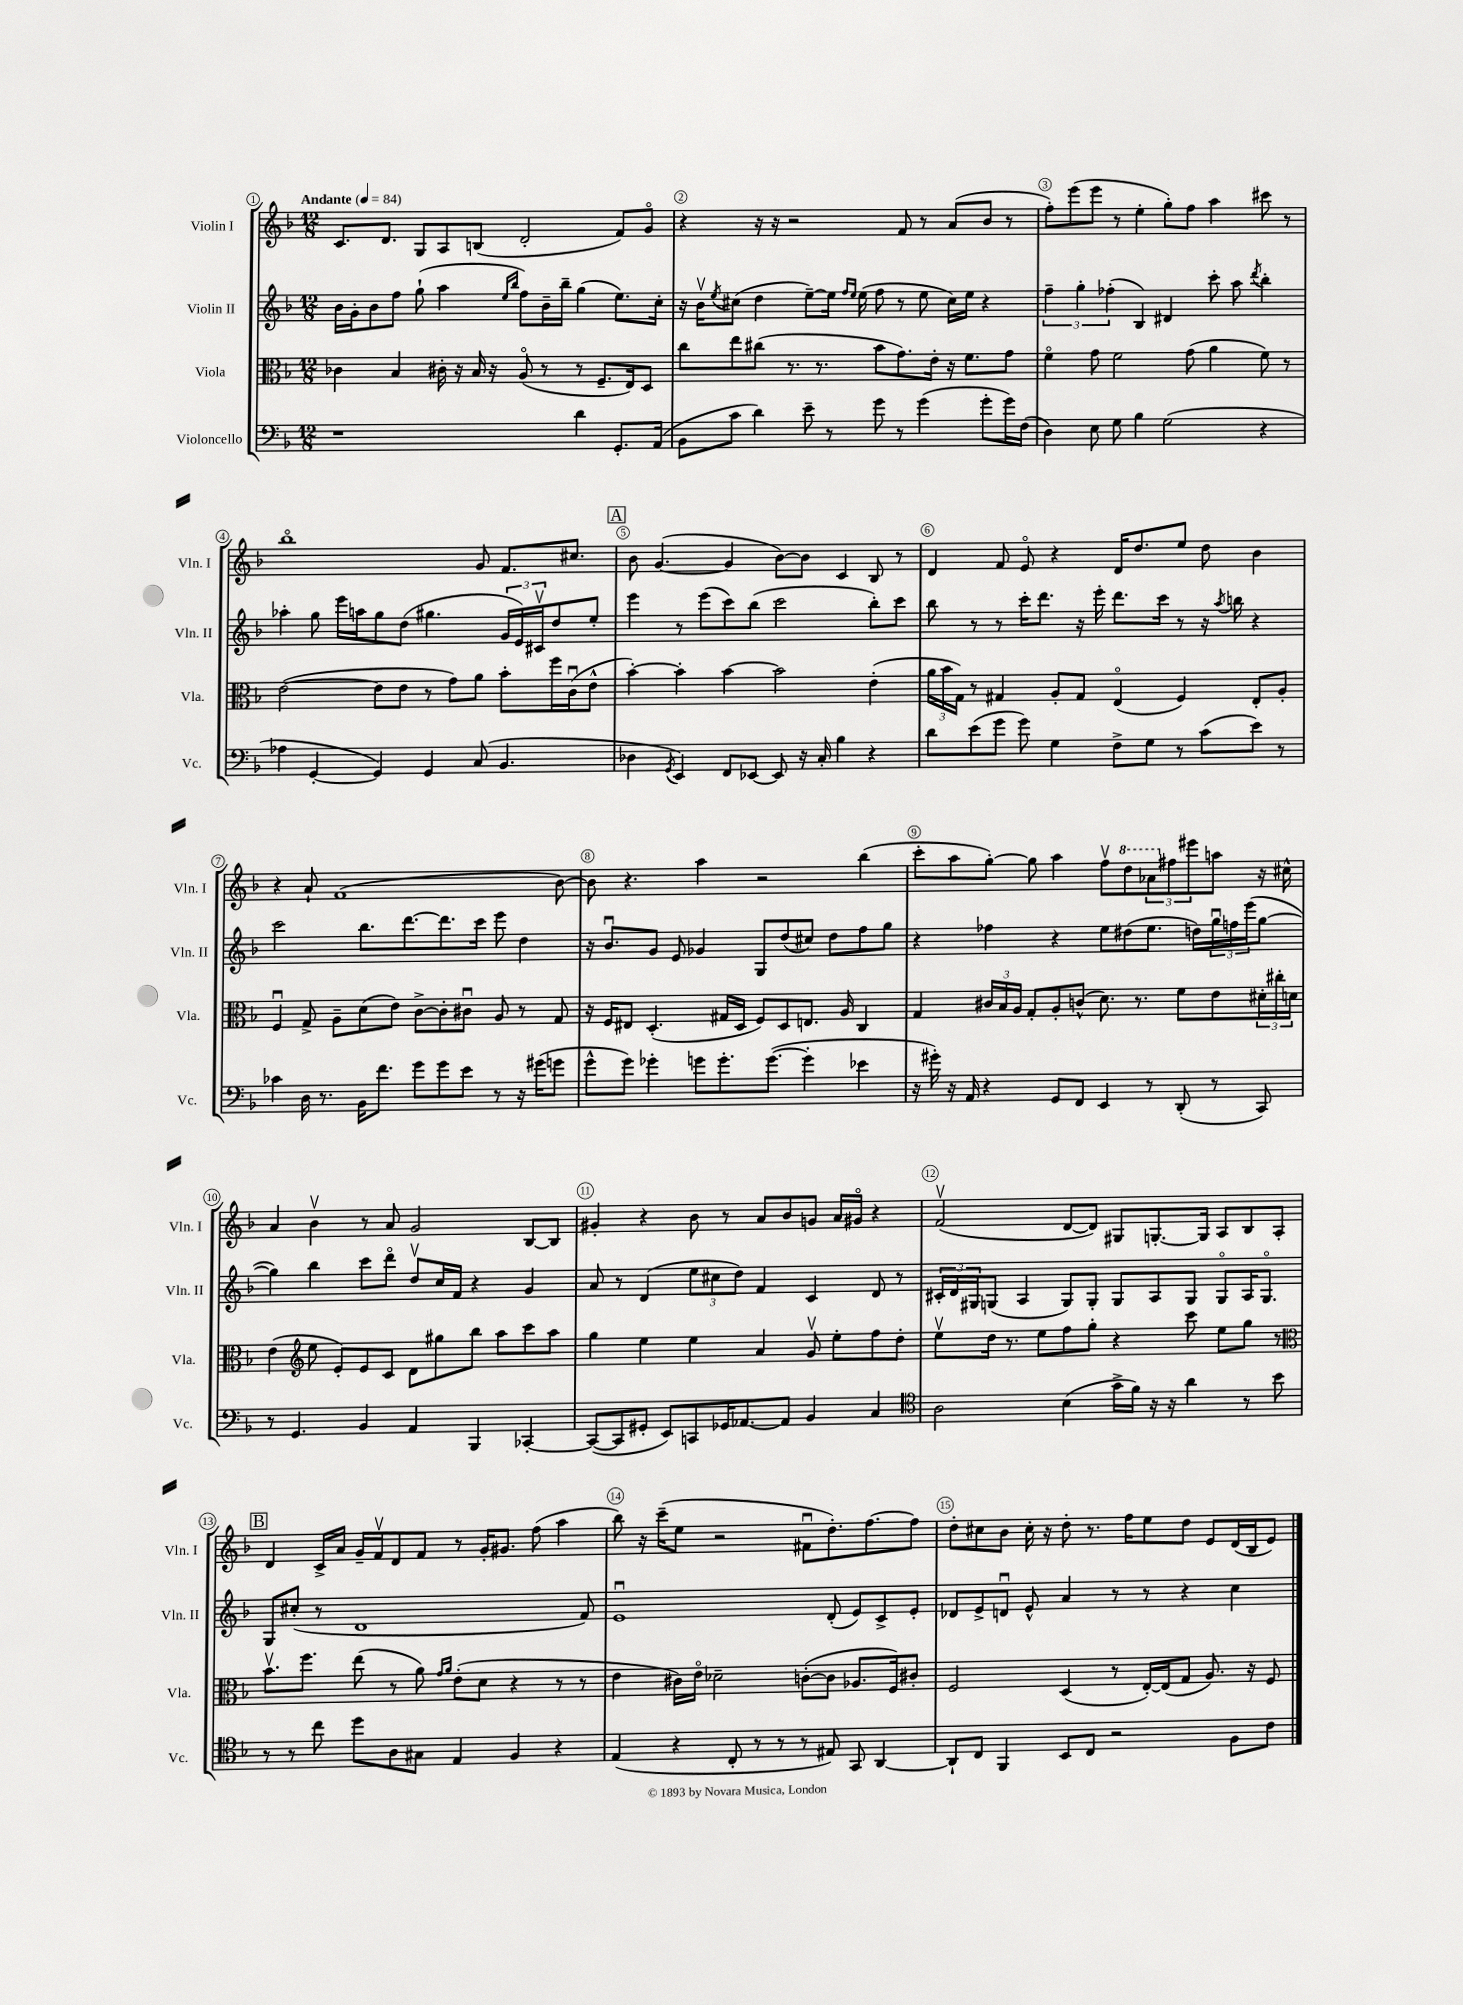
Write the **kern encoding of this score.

**kern	**kern	**kern	**kern
*staff4	*staff3	*staff2	*staff1
*clefF4	*clefC3	*clefG2	*clefG2
*k[b-]	*k[b-]	*k[b-]	*k[b-]
*M12/8	*M12/8	*M12/8	*M12/8
*MM84	*MM84	*MM84	*MM84
1r	4c-	16b-	8.c
.	.	16g'	.
.	.	8b-	.
.	.	.	8.d
.	4B-	8ff	.
.	.	(8gg`	8G
.	16c#'	4aa	8A
.	16r	.	.
.	16B-	.	(8B
.	16r	.	.
.	.	16qqee	.
.	.	16qqbb-	.
.	(8Ao	8ff)	2d'
.	8r	16b-~	.
.	.	16bb-~	.
4d	8r	(4gg	.
.	8.F~	.	.
8.GG'	.	8.ee)	8f)
.	16E)	.	.
.	8D	.	8go
(16AA	.	16cc'	.
=	=	=	=
8BB-	8cc	16r	4r
.	.	16b-v	.
.	.	8qee	.
8c	8ee	(8cc#	.
4d)	(8cc#	4dd	16r
.	.	.	16r
.	8.r	.	2r
8e~	.	[8ee~)	.
.	8.r	.	.
8r	.	16ee]	.
.	.	16qqff	.
.	.	16qqee	.
.	.	(16ee	.
8g	8b-	8ff	.
8r	8.g)	8r	8f
(4g	.	8ee	8r
.	16e'	.	.
.	16r	16cc#)	(8a
.	8.f	16ee	.
8g'	.	4r	8b-
16g)	8g	.	8r
(16F	.	.	.
=	=	=	=
4D)	4fo	6ff~	8ff')
.	.	.	(8eee
.	.	6gg'	.
8E	8g	.	8eee
.	.	(6ff-'	.
8G	2f	.	8r
4B-	.	4B-)	4ee'
(2G	.	4d#	8gg')
.	(8g	.	8ff
.	4a	8ccc'	4aa
.	.	8aa	.
.	.	8qddd	.
4r	8f)	4bb-'	8ccc#
.	8r	.	8r
=	=	=	=
4A-	([2e	4aa-'	1bb-o
[4GG'	.	8gg	.
.	.	16eee	.
.	.	16aa	.
4GG])	8e]	8gg	.
.	8e	(8dd	.
4GG	8r	4.gg#	.
.	8g)	.	.
(8C	8a	.	8g
4.BB-	8b-'	24g	8.f
.	.	24e)	.
.	.	24c#v	.
.	16ff	8dd	.
.	(16cu	.	8.cc#
.	8e^^	8ee'	.
=	=	=	=
4D-	[4b-')	4eee	8b-
.	.	.	([4.g
8qGG	.	.	.
4EE)	4b-']	8r	.
.	.	(8eee	.
8FF	[4b-	8ccc)	4g]
[8EE-	.	(8bb-	.
8EE-]	2b-]	2ccc	[8b-)
16r	.	.	8b-]
16C'	.	.	.
4B-	.	.	4c
4r	(4e'	8bb-')	8B-
.	.	8ccc	8r
=	=	=	=
8d	24a	8bb-	4d
.	24b-	.	.
.	24G)	.	.
(8e	8r	8r	.
8g	4G#	8r	8f
8g)	.	16ccc'	8eo
.	.	8.ddd	.
4G	8A'	.	4r
.	8G#	16r	.
.	.	16eee'	.
8F^	(4Eo	8.ddd	16d
.	.	.	8.dd
8G	.	.	.
.	.	16ccc	.
8r	4F)	8r	8ee
(8c	.	16r	8dd
.	.	8qaa	.
.	.	16bb	.
8e)	8E'	4r	4b-
8r	8A'	.	.
=	=	=	=
4c-	4Fu	2ccc	4r
16D	8G^	.	8a`
8.r	.	.	.
.	8A~	.	(1f
16BB-	(8d	8.bb-	.
8.f	.	.	.
.	8e)	.	.
.	.	[8.ddd	.
8g	[8c^	.	.
8g	8c']	8.ddd]	.
8e	8c#u	.	.
.	.	16ccc	.
8r	8A	8eee	.
16r	8r	4dd	.
(16g#	.	.	.
8g	8G	.	[8b-)
=	=	=	=
8g^^	16r	16r	8b-]
.	16F	8.b-u	.
8g)	8E#	.	4.r
4g-'	(4.D'	8g	.
.	.	8e	.
8g	.	4g-	4aa
8.g'	16G#	.	.
.	16D	.	.
.	8F)	8G	2r
([8.g	.	.	.
.	8D	(8dd	.
4g']	8.E	8cc#)	.
.	.	8dd	.
.	16A	.	.
4e-	4C	8ff	(4bb-
.	.	8gg	.
=	=	=	=
16r	4G	4r	8ccc'
16g#')	.	.	.
16r	.	.	8aa
16AA	.	.	.
4r	24c#	4ff-	[8gg')
.	24B-	.	.
.	24A	.	.
.	8G'	.	8gg]
8GG	8A'	4r	4aa
8FF	(8c^^	.	.
4EE	8.d)	8ee	8ffv
.	.	(8dd#	8ddd
.	8.r	.	.
8r	.	8.ee	12aa-
.	.	.	12ff#
(8DD'	8f	.	.
.	.	.	12eee#
.	.	16dd)	.
8r	8e	24ggu	8aa
.	.	24ff	.
.	.	(24eee	.
8CC)	24d#'	[8gg	16r
.	24cc#'	.	.
.	.	.	16cc#^^
.	24d	.	.
=	=	=	=
8r	(4e	4gg])	4a
4.GG	.	.	.
*	*clefG2	*	*
.	8ee	4bb-	4b-v
.	8e')	.	.
4BB-	8e	8ccc	8r
.	8c	8dddo	8a
4AA	8d	8ddv	2g
.	8gg#	16cc	.
.	.	16f	.
4BBB-	8bb-	4r	.
.	8aa	.	.
[4CC-'	8ccc	4g	[8B-
.	8aa	.	8B-]
=	=	=	=
(8CC-_	4gg	8a	4g#'
8CC-]	.	8r	.
8GG#'	4ee	(4d	4r
8EE)	.	.	.
8CC	4ee	12ee	8b-
.	.	12cc#	.
16GG-	.	.	8r
.	.	12dd)	.
[8.AA-	.	.	.
.	4a	4f	8a
8AA-]	.	.	8b-
4BB-	8gv	4c	8g
.	8ee'	.	16a
.	.	.	16g#o
4C	8ff	8d	4r
.	8dd'	8r	.
=	=	=	=
*clefC4	*	*	*
2A	8eev	24c#'	(2fv
.	.	24d	.
.	.	24G#	.
.	16dd	(8G	.
.	8.r	.	.
.	.	4A	.
.	8ee	.	.
(4B-	8ff	8G)	[8d
.	8gg'	8G'	8d])
16g^	4r	8G	8G#
16f)	.	.	.
16r	.	8A	[8.G'
16r	.	.	.
4a	8ccc	8G	.
.	.	.	16G]
.	8ee	8Go	8A
8r	8gg	16A	8B-
.	.	8.Go	.
8b-	8r	.	8A'
=	=	=	=
*	*clefC3	*	*
8r	8.b-v	8G	4d
8r	.	(8cc#'	.
.	8.ff	.	.
8cc	.	8r	16c^
.	.	.	16a
8dd	(8ee	1d	16g~
.	.	.	16fv
8A	8r	.	8d
8G#	8a)	.	8f
.	16qqg	.	.
.	16qqa	.	.
4E	(8e'	.	8r
.	8d	.	16g'
.	.	.	8.g#
4F	4r	.	.
.	.	.	(8ff
4r	8r	.	4aa
.	8r	8f)	.
=	=	=	=
(4E	4e	1eu	8bb-)
.	.	.	16r
.	.	.	(16ccc~
4r	16c#)	.	8ee
.	16eo	.	.
.	2d-~	.	2r
8C'	.	.	.
8r	.	.	.
8r	.	.	.
8r	([8c'	.	8f#u
8E#)	8c]	(8d'	8.dd')
8GG	8.A-	8e)	.
.	.	.	[8.ff
[4AA	.	8c^	.
.	16F)	.	.
.	8c#'	8e'	8ff]
=	=	=	=
8AA`]	2F	8d-	8dd'
8C	.	8e^	8cc#
4FF	.	8du	8b-
.	.	8e^^	16cc#'
.	.	.	16r
8BB-	(4D	4a	8dd'
8C	.	.	8.r
2r	8r	8r	.
.	.	.	16ff
.	[16E')	8r	8ee
.	(16E]	.	.
.	8G	4r	8dd
.	8.A)	.	8e
8F	.	4cc	(16d
.	16r	.	16B-
8c	8F	.	8e)
==	==	==	==
*-	*-	*-	*-
